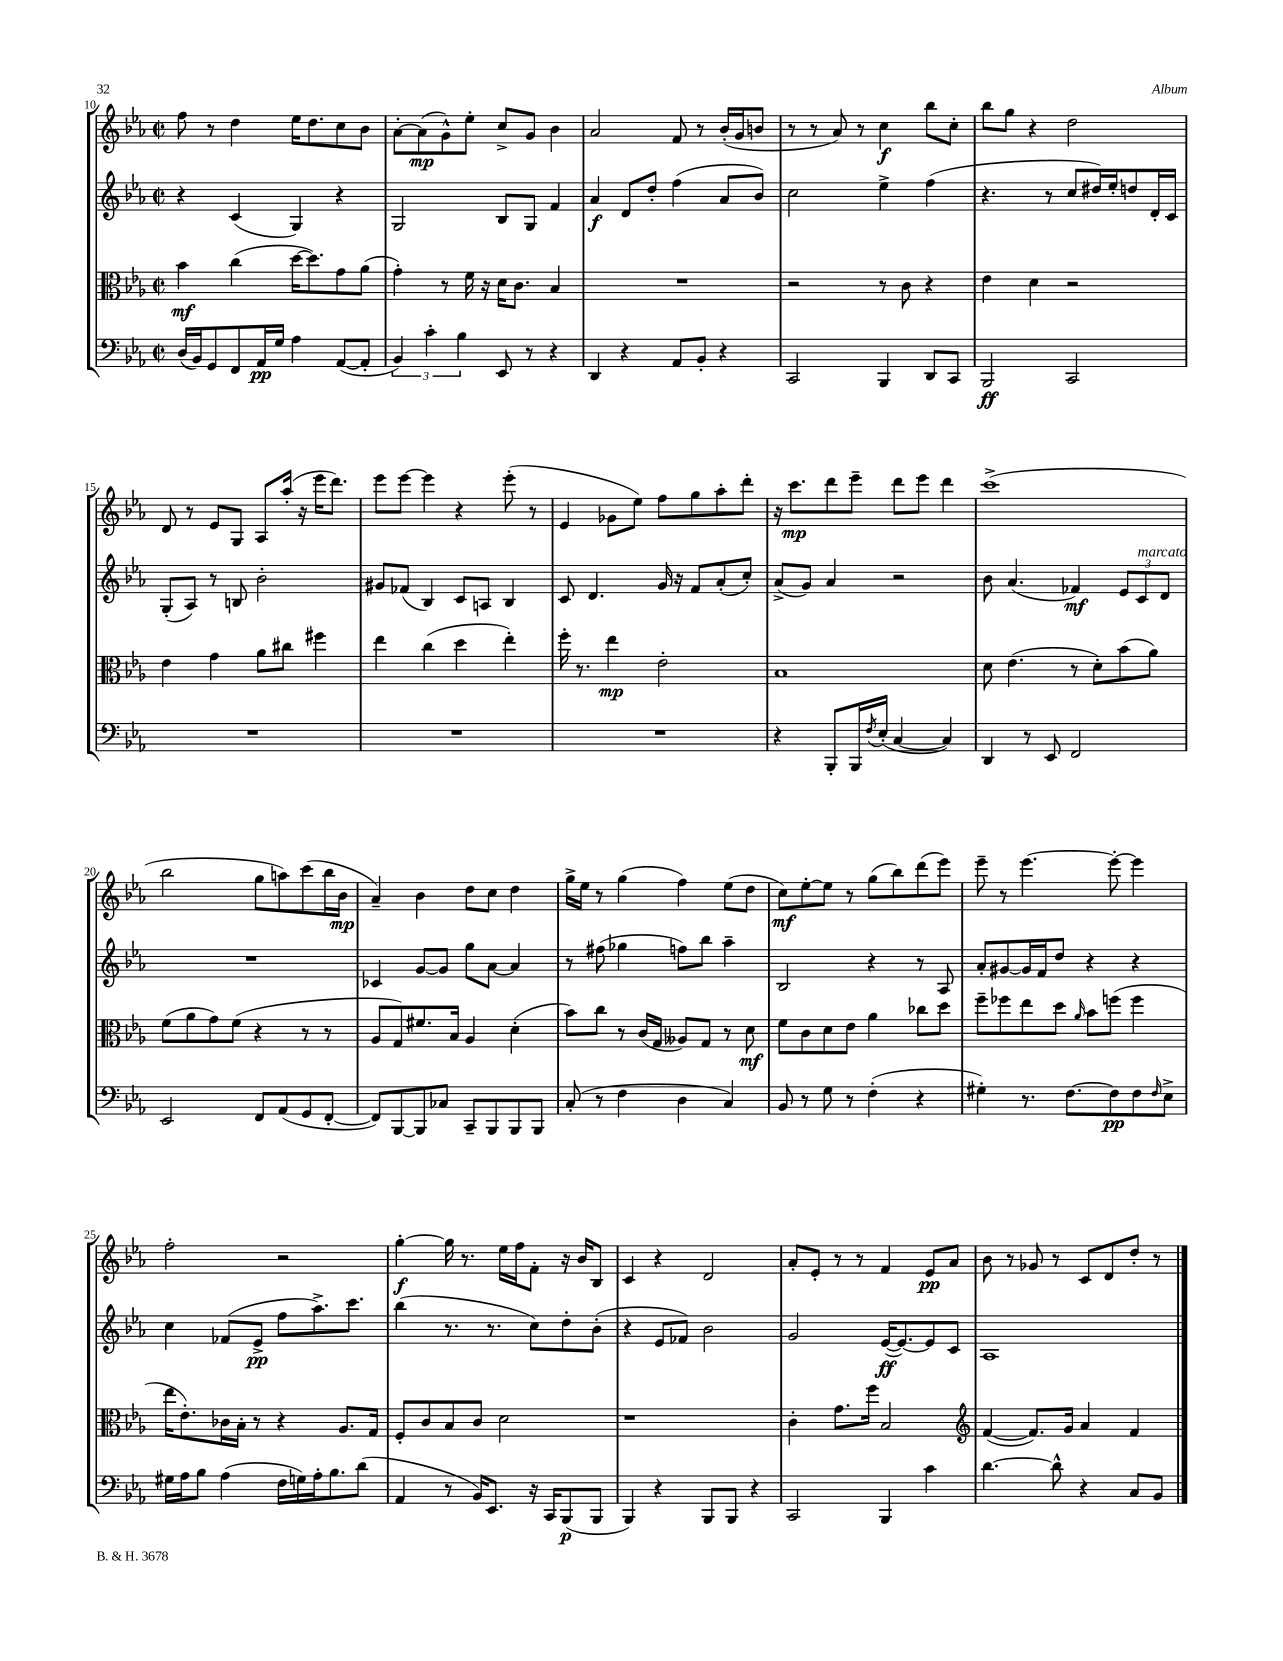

**kern	**dynam	**kern	**dynam	**kern	**dynam	**kern	**dynam
*part4	*part4	*part3	*part3	*part2	*part2	*part1	*part1
*staff4	*staff4	*staff3	*staff3	*staff2	*staff2	*staff1	*staff1
*clefF4	*	*clefC3	*	*clefG2	*	*clefG2	*
*k[b-e-a-]	*	*k[b-e-a-]	*	*k[b-e-a-]	*	*k[b-e-a-]	*
*M2/2	*	*M2/2	*	*M2/2	*	*M2/2	*
*met(c|)	*	*met(c|)	*	*met(c|)	*	*met(c|)	*
=10	=10	=10	=10	=10	=10	=10	=10
(16D/LL	.	4b-\	mf	4r	.	8ff\	.
16BB-/J)	.	.	.	.	.	.	.
8GG/	.	.	.	.	.	8r	.
8FF/	.	(4cc\	.	(4c/	.	4dd\	.
16AA-/L	pp	.	.	.	.	.	.
16G/JJ	.	.	.	.	.	.	.
4A-\	.	[16dd\KL	.	4G/)	.	16ee-\KL	.
.	.	8.dd\])	.	.	.	8.dd\	.
([8AA-/L	.	8g\	.	4r	.	8cc\	.
8AA-'/J]	.	(8a-\J	.	.	.	8b-\J	.
=11	=11	=11	=11	=11	=11	=11	=11
6BB-/)	.	4g'\)	.	2G/	.	[8a-'\L	.
.	.	.	.	.	.	(8a-\]	mp
6c'\	.	.	.	.	.	.	.
.	.	8r	.	.	.	8g^^\)	.
6B-\	.	.	.	.	.	.	.
.	.	16f\	.	.	.	8ee-'\J	.
.	.	16r	.	.	.	.	.
8EE-/	.	16d\KL	.	8B-/L	.	8cc^/L	.
.	.	8.c\J	.	.	.	.	.
8r	.	.	.	8G/J	.	8g/J	.
4r	.	4B-/	.	4f/	.	4b-\	.
=12	=12	=12	=12	=12	=12	=12	=12
4DD/	.	1r	.	4a-/	f	2a-/	.
4r	.	.	.	8d/L	.	.	.
.	.	.	.	8dd'/J	.	.	.
8AA-/L	.	.	.	(4ff\	.	8f/	.
8BB-'/J	.	.	.	.	.	8r	.
4r	.	.	.	8a-/L	.	(16b-'/LL	.
.	.	.	.	.	.	16g/J	.
.	.	.	.	8b-/J)	.	8bn/J	.
=13	=13	=13	=13	=13	=13	=13	=13
2CC/	.	2r	.	2cc\	.	8r	.
.	.	.	.	.	.	8r	.
.	.	.	.	.	.	8a-/)	.
.	.	.	.	.	.	8r	.
4BBB-/	.	8r	.	4ee-^\	.	4cc\	f
.	.	8c\	.	.	.	.	.
8DD/L	.	4r	.	(4ff\	.	8bb-\L	.
8CC/J	.	.	.	.	.	8cc'\J	.
=14	=14	=14	=14	=14	=14	=14	=14
2BBB-/	ff	4e-\	.	4.r	.	8bb-\L	.
.	.	.	.	.	.	8gg\J	.
.	.	4d\	.	.	.	4r	.
.	.	.	.	8r	.	.	.
2CC/	.	2r	.	8cc/L	.	2dd\	.
.	.	.	.	16dd#X/L)	.	.	.
.	.	.	.	16ee-'/J	.	.	.
.	.	.	.	8ddn/	.	.	.
.	.	.	.	16d'/L	.	.	.
.	.	.	.	16c/JJ	.	.	.
!!LO:LB:g=z
=15	=15	=15	=15	=15	=15	=15	=15
1r	.	4e-\	.	(8G'/L	.	8d/	.
.	.	.	.	8A-/J)	.	8r	.
.	.	4g\	.	8r	.	8e-/L	.
.	.	.	.	8Bn/	.	8G/J	.
.	.	8a-\L	.	2b-'\	.	8A-/L	.
.	.	8cc#X\J	.	.	.	(16aa-'/Jk	.
.	.	.	.	.	.	16r	.
.	.	4ff#X\	.	.	.	16eee-\KL	.
.	.	.	.	.	.	8.ddd\J)	.
=16	=16	=16	=16	=16	=16	=16	=16
1r	.	4ee-\	.	8g#X/L	.	8eee-\L	.
.	.	.	.	(8f-X/J	.	[8eee-\J	.
.	.	(4cc\	.	4B-/)	.	4eee-\]	.
.	.	4dd\	.	8c/L	.	4r	.
.	.	.	.	8An/J	.	.	.
.	.	4ee-'\)	.	4B-/	.	(8eee-'\	.
.	.	.	.	.	.	8r	.
=17	=17	=17	=17	=17	=17	=17	=17
1r	.	16ff'\	.	8c/	.	4e-/	.
.	.	8.r	.	.	.	.	.
.	.	.	.	4.d/	.	.	.
.	.	4ee-\	mp	.	.	8g-X\L	.
.	.	.	.	.	.	8ee-\J)	.
.	.	2e-'\	.	16g/	.	8ff\L	.
.	.	.	.	16r	.	.	.
.	.	.	.	8f/L	.	8gg\	.
.	.	.	.	(8a-'/	.	8aa-'\	.
.	.	.	.	8cc'/J)	.	8ddd'\J	.
=18	=18	=18	=18	=18	=18	=18	=18
4r	.	1B-	.	(8a-^/L	.	16r	.
.	.	.	.	.	.	8.ccc\L	mp
.	.	.	.	8g/J)	.	.	.
8BBB-'/L	.	.	.	4a-/	.	8ddd\	.
16BBB-/L	.	.	.	.	.	8eee-~\J	.
8qF/	.	.	.	.	.	.	.
(16E-'/JJ	.	.	.	.	.	.	.
[4C/	.	.	.	2r	.	8ddd\L	.
.	.	.	.	.	.	8eee-\J	.
4C/])	.	.	.	.	.	4ddd\	.
=19	=19	=19	=19	=19	=19	=19	=19
4DD/	.	8d\	.	8b-\	.	(1ccc^	.
.	.	(4.e-\	.	(4.a-/	.	.	.
8r	.	.	.	.	.	.	.
8EE-/	.	.	.	.	.	.	.
2FF/	.	8r	.	4f-X/)	mf	.	.
.	.	8d'\L)	.	.	.	.	.
.	.	(8b-\	.	12e-/L	.	.	.
!	!	!	!	!LO:TX:a:i:t=marcato	!	!	!
.	.	.	.	12c/	.	.	.
.	.	8a-\J)	.	.	.	.	.
.	.	.	.	12d/J	.	.	.
!!LO:LB:g=z
=20	=20	=20	=20	=20	=20	=20	=20
2EE-/	.	(8f\L	.	1r	.	2bb-\	.
.	.	8a-\	.	.	.	.	.
.	.	8g\)	.	.	.	.	.
.	.	(8f\J	.	.	.	.	.
8FF/L	.	4r	.	.	.	8gg\L	.
(8AA-/	.	.	.	.	.	8aan\)	.
8GG/	.	8r	.	.	.	(8ccc\	.
[8FF'/J	.	8r	.	.	.	16bb-\L	.
.	.	.	.	.	.	16b-\JJ	mp
=21	=21	=21	=21	=21	=21	=21	=21
8FF/L])	.	8A-/L	.	4c-X/	.	4a-~/)	.
[8BBB-/	.	8G/)	.	.	.	.	.
8BBB-/]	.	8.f#X/	.	[8g/L	.	4b-\	.
8C-X/J	.	.	.	8g/J]	.	.	.
.	.	16B-/Jk	.	.	.	.	.
8CC~/L	.	4A-/	.	8gg\L	.	8dd\L	.
8BBB-/	.	.	.	[8a-\J	.	8cc\J	.
8BBB-/	.	(4d'\	.	4a-/]	.	4dd\	.
8BBB-/J	.	.	.	.	.	.	.
=22	=22	=22	=22	=22	=22	=22	=22
(8C'/	.	8b-\L)	.	8r	.	16gg^\LL	.
.	.	.	.	.	.	16ee-\JJ	.
8r	.	8cc\J	.	(8ff#X\	.	8r	.
4F\	.	8r	.	4gg-X\	.	(4gg\	.
.	.	(16c/LL	.	.	.	.	.
.	.	16G/JJ	.	.	.	.	.
4D\	.	8A--X/L)	.	8ffn\L)	.	4ff\)	.
.	.	8G/J	.	8bb-\J	.	.	.
4C/)	.	8r	.	4aa-~\	.	(8ee-\L	.
.	.	8d\	mf	.	.	8dd\J	.
=23	=23	=23	=23	=23	=23	=23	=23
8BB-/	.	8f\L	.	2B-/	.	8cc\L)	mf
8r	.	8c\	.	.	.	[8ee-'\	.
8G\	.	8d\	.	.	.	8ee-\J]	.
8r	.	8e-\J	.	.	.	8r	.
(4F'\	.	4a-\	.	4r	.	(8gg\L	.
.	.	.	.	.	.	8bb-\)	.
4r	.	8cc-X\L	.	8r	.	(8ddd\	.
.	.	8dd\J	.	8A-/	.	8eee-\J)	.
=24	=24	=24	=24	=24	=24	=24	=24
4G#X'\)	.	8ff~\L	.	8a-'/L	.	8eee-~\	.
.	.	8ff-X\	.	[8g#X/	.	8r	.
8.r	.	8ee-\	.	16g#/L]	.	[4.eee-\	.
.	.	.	.	16f/J	.	.	.
.	.	8dd\J	.	8dd/J	.	.	.
[8.F\L	.	.	.	.	.	.	.
.	.	16qqa-/	.	.	.	.	.
.	.	8b-\L	.	4r	.	.	.
8F\]	pp	(8ffn\J	.	.	.	8eee-'\_	.
8F\	.	4ff\	.	4r	.	4eee-\]	.
16qqF/	.	.	.	.	.	.	.
8E-^\J	.	.	.	.	.	.	.
!!LO:LB:g=z
=25	=25	=25	=25	=25	=25	=25	=25
16G#X\LL	.	16ee-\KL	.	4cc\	.	2ff'\	.
16A-\J	.	8.e-'\)	.	.	.	.	.
8B-\J	.	.	.	.	.	.	.
(4A-\	.	16c-X\L	.	(8f-X/L	.	.	.
.	.	16B-'\JJ	.	.	.	.	.
.	.	8r	.	8e-^/J	pp	.	.
16F\LL	.	4r	.	8ff\L	.	2r	.
16Gn\)	.	.	.	.	.	.	.
16A-'\J	.	.	.	8.aa-^\)	.	.	.
8.B-\	.	.	.	.	.	.	.
.	.	8.A-/L	.	.	.	.	.
.	.	.	.	8.ccc\J	.	.	.
(8d\J	.	.	.	.	.	.	.
.	.	16G/Jk	.	.	.	.	.
=26	=26	=26	=26	=26	=26	=26	=26
4AA-/	.	8F'/L	.	(4bb-\	.	[4gg'\	f
.	.	8c/	.	.	.	.	.
8r	.	8B-/	.	8.r	.	16gg\]	.
.	.	.	.	.	.	8.r	.
16BB-/KL)	.	8c/J	.	.	.	.	.
8.EE-/J	.	.	.	8.r	.	.	.
.	.	2d\	.	.	.	16ee-\LL	.
.	.	.	.	.	.	16ff\J	.
16r	.	.	.	8cc\L)	.	8f'\J	.
16CC/KL	.	.	.	.	.	.	.
(8BBB-/	p	.	.	8dd'\	.	16r	.
.	.	.	.	.	.	16b-/KL	.
8BBB-/J	.	.	.	(8b-'\J	.	8B-/J	.
=27	=27	=27	=27	=27	=27	=27	=27
4BBB-/)	.	1r	.	4r	.	4c/	.
4r	.	.	.	8e-/L	.	4r	.
.	.	.	.	8f-X/J)	.	.	.
8BBB-/L	.	.	.	2b-\	.	2d/	.
8BBB-/J	.	.	.	.	.	.	.
4r	.	.	.	.	.	.	.
=28	=28	=28	=28	=28	=28	=28	=28
2CC/	.	4c'\	.	2g/	.	8a-'/L	.
.	.	.	.	.	.	8e-'/J	.
.	.	8.g\L	.	.	.	8r	.
.	.	.	.	.	.	8r	.
.	.	16ff\Jk	.	.	.	.	.
4BBB-/	.	2B-/	.	([16e-/KL	ff	4f/	.
.	.	.	.	8.e-/_)	.	.	.
4c\	.	.	.	8e-/]	.	8e-/L	pp
.	.	.	.	8c/J	.	8a-/J	.
=29	=29	=29	=29	=29	=29	=29	=29
*	*	*clefG2	*	*	*	*	*
[4.d\	.	([4f/	.	1A-	.	8b-\	.
.	.	.	.	.	.	8r	.
.	.	8.f/L])	.	.	.	8g-X/	.
8d^^\]	.	.	.	.	.	8r	.
.	.	16g/Jk	.	.	.	.	.
4r	.	4a-/	.	.	.	8c/L	.
.	.	.	.	.	.	8d/	.
8C/L	.	4f/	.	.	.	8dd'/J	.
8BB-/J	.	.	.	.	.	8r	.
==	==	==	==	==	==	==	==
*-	*-	*-	*-	*-	*-	*-	*-
